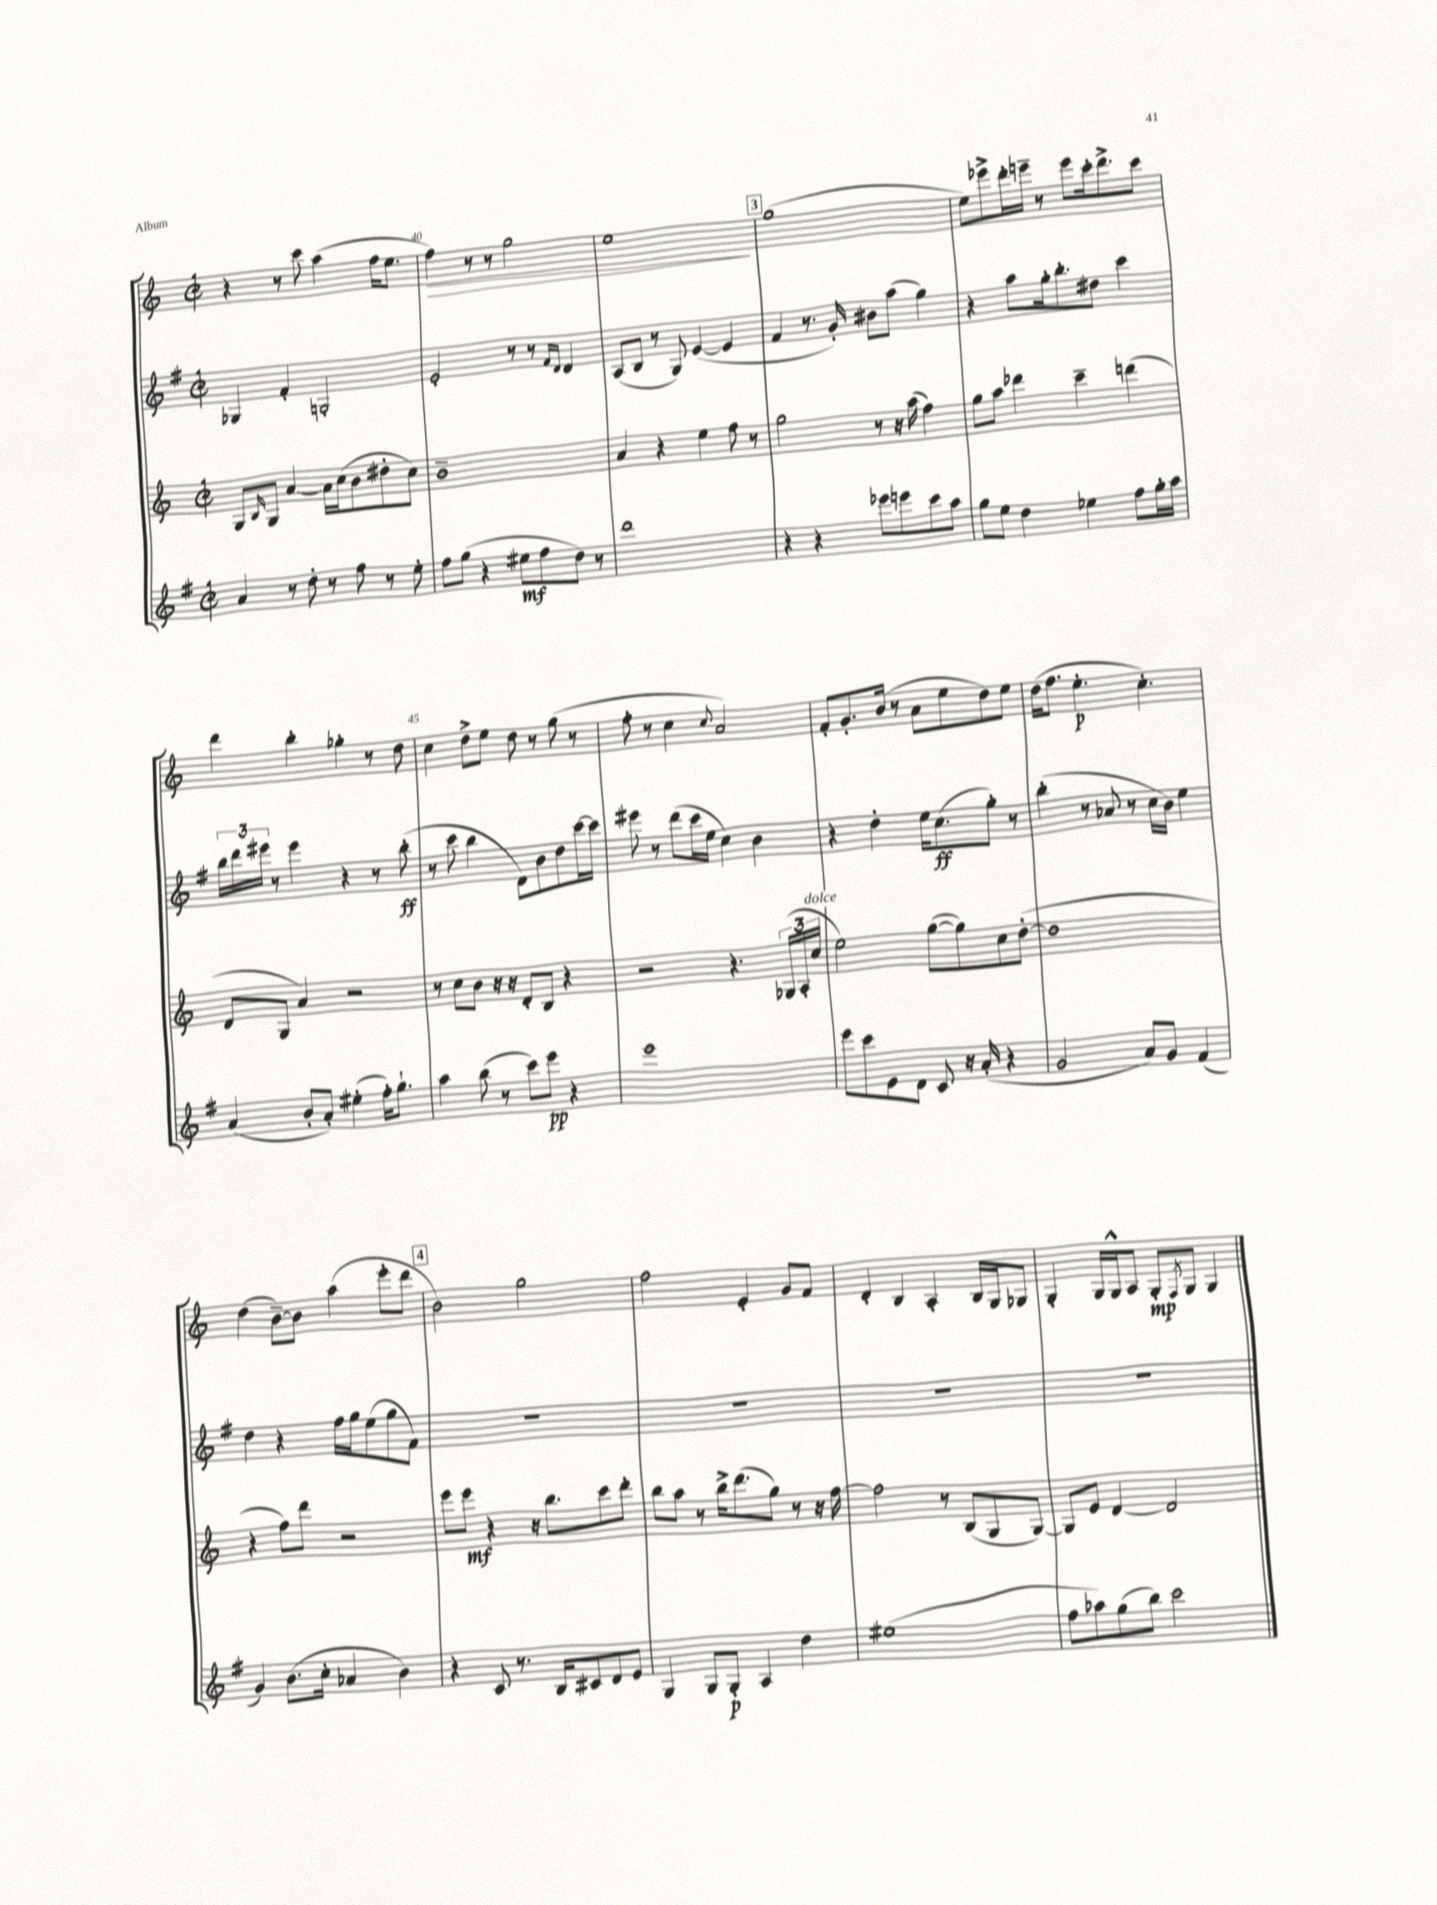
<<
\new StaffGroup <<
\new Staff = "s0" {
    \clef treble \key c \major \defaultTimeSignature \time 2/2
    r4 r8 c'''8 a''4( f''16 e''8. |
    f''4\>) r8 r8 g''2 |
    e''1\! |
    \mark \markup { \box "3" } g''1( |
    e''8) ees'''8-> d'''16-. e'''16-- r8 e'''8 c'''16-. d'''8.-> c'''8 |
    d'''4 b''4-. ges''4-. r8 d''8 |
    c''4 d''8-> e''8 d''8 r8 g''8( r8 |
    f''8-. r8 c''4 \appoggiatura { c''8 } a'2) |
    f'8-. g'8.-. b'16( r8 a'8 e''8 d''8) e''8 |
    d''16( f''8. e''4.-.\p c''4.-.) |
    d''4( b'8~--) b'8 a''4( e'''8-. d'''8 |
    \mark \markup { \box "4" } b'2) g''2 |
    f''2 e'4-. g'8 f'8 |
    d'4-. b4 a4-. b16 g16 ges8 |
    g4-. g16 g16-^ a8 g8-.\mp \acciaccatura { f8 } g8 g4 \bar "|." |
}
\new Staff = "s1" {
    \clef treble \key g \major \defaultTimeSignature \time 2/2
    ges4 fis'4-. g2-. |
    e'2-. r8 r8 \grace { fis'16 d'16 } d'4 |
    a8( b8 r8 g8) e'4~( e'4 |
    \mark \markup { \box "3" } fis'4 r8. g'16-.) bis'8 a''8( g''4) |
    r4 a''8 g''16-. b''8.-. dis''8 c'''4 |
    \tuplet 3/2 { b''16 d'''16 eis'''16 } r8 eis'''4 r4 r8 b''8-.\ff( |
    r8 c'''8 b''4 d'8) b'8 d''8 c'''16~ c'''16 |
    eis'''8 r8 d'''8( c'''16 e''16 c''4) b'4 |
    r4 d''4-. e''16 c''8.\ff( g''8-.) r8 |
    b''4-.( r8 aes'8 r8 c''16 b'16) e''4 |
    d''4 r4 fis''16 g''16 e''8( g''8 fis'8) |
    \mark \markup { \box "4" } R1 |
    R1 |
    R1 |
    R1 \bar "|." |
}
\new Staff = "s2" {
    \clef treble \key c \major \defaultTimeSignature \time 2/2
    g8 \grace { b16 } g8 a'4~ a'16 c''16( b'8 dis''8-. c''8) |
    b'1-- |
    a'4 r4 e''4 f''8 r8 |
    \mark \markup { \box "3" } g''2 r8 r16 a''16( f''4) |
    g''8 a''8 des'''4 c'''4-- d'''4( |
    d'8 g8 a'4) r2 |
    r8 c''8 b'8 r16 r16 d'8-. b8 r4 |
    r2 r4. \tuplet 3/2 { ges16( a16-. c''16^\markup { \italic "dolce" } } |
    e''2) g''8~( g''8) c''8 d''8~-.( |
    d''1 |
    r4 f''8) d'''8 r2 |
    \mark \markup { \box "4" } e'''8 e'''8\mf r4 r16 b''8. c'''8 d'''8-. |
    b''8 a''8 r8 b''16-> d'''8.( g''8) r8 r16 f''16~ |
    f''2 r8 b8( g8 g8~) |
    g8 e'8 d'4~ d'2 \bar "|." |
}
\new Staff = "s3" {
    \clef treble \key g \major \defaultTimeSignature \time 2/2
    a'4 r8 d''8-. r8 fis''8 r8 e''8-. |
    fis''8 g''8( r4 eis''8\mf fis''8 d''8) r8 |
    d'''1 |
    \mark \markup { \box "3" } r4 r4 ees'''8 e'''8 c'''8 a''8 |
    g''8 e''8 d''4 ees''4 fis''8 g''16-. a''16 |
    a'4( b'8-. a'8-.) eis''4-.( fis''16-.) g''8.-! |
    a''4 b''8( r8 c'''8) e'''8\pp r4 |
    e'''1 |
    e'''8 c'''8 e'8 d'8 c'8 r16 a'16-.( r4 |
    g'2 a'8) g'8 fis'4( |
    g'4) b'8.( c''16-. aes'4 b'4) |
    \mark \markup { \box "4" } r4 c'8 r8. b16 cis'8 d'8 e'8 |
    g4 g8 g8-.\p a4 d''4 |
    eis''1( |
    fis''8 aes''8) g''8( b''8) c'''2 \bar "|." |
}
>>
>>
\layout { \context { \Score currentBarNumber = #39 \override BarNumber.break-visibility = ##(#f #t #t) barNumberVisibility = #(every-nth-bar-number-visible 5) } }
